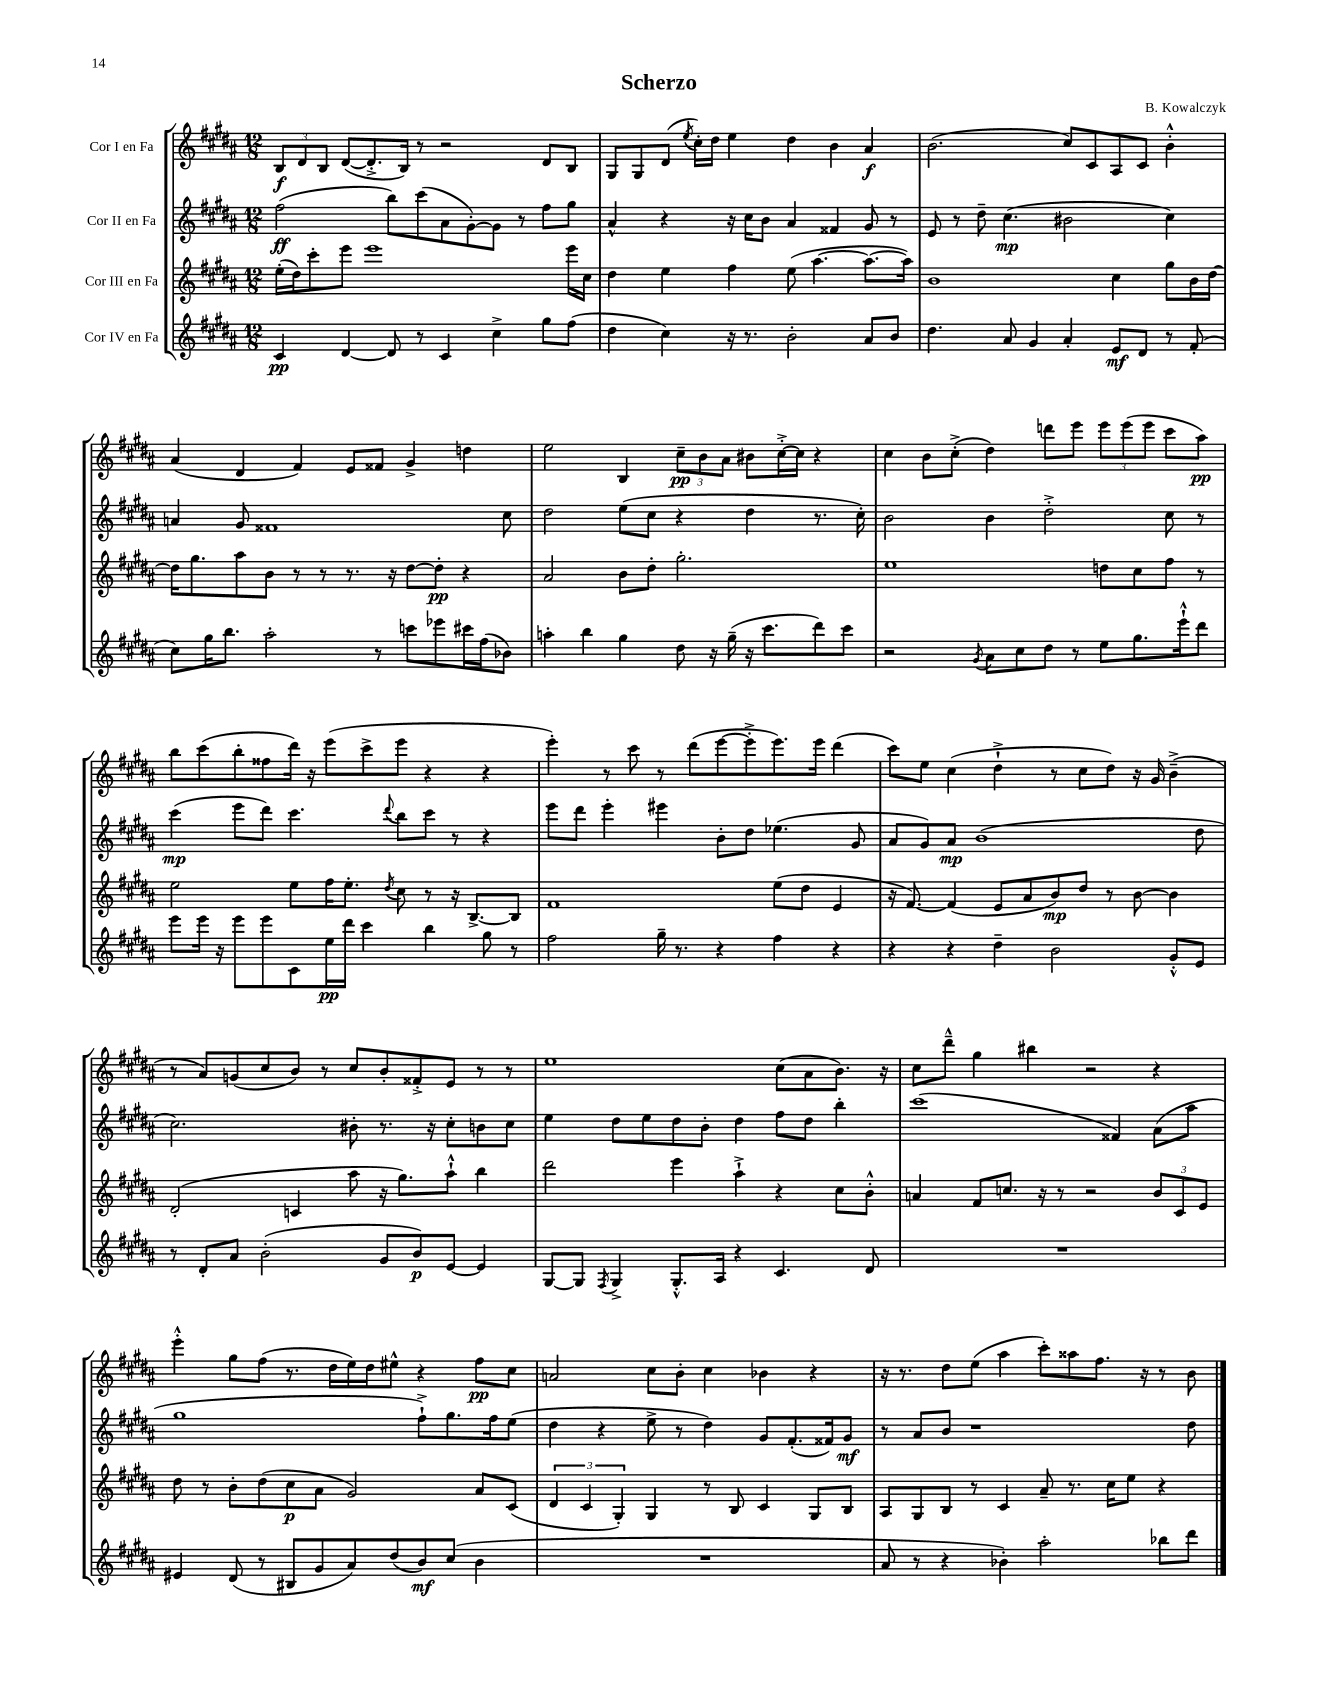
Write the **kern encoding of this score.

**kern	**kern	**kern	**kern
*staff4	*staff3	*staff2	*staff1
*clefG2	*clefG2	*clefG2	*clefG2
*k[f#c#g#d#a#]	*k[f#c#g#d#a#]	*k[f#c#g#d#a#]	*k[f#c#g#d#a#]
*M12/8	*M12/8	*M12/8	*M12/8
4c#	(16ee'	(2ff#	12B
.	16dd#)	.	.
.	.	.	12d#
.	8ccc#'	.	.
.	.	.	12B
[4d#	8eee	.	([8d#
.	1eee	.	8.d#'^]
8d#]	.	8bb)	.
.	.	.	16B)
8r	.	(8ccc#	8r
4c#	.	8a#	2r
.	.	[8g#')	.
4cc#^	.	8g#]	.
.	.	8r	.
8gg#	.	8ff#	8d#
(8ff#	16eee	8gg#	8B
.	16cc#	.	.
=	=	=	=
4dd#	4dd#	4a#^^	8G#
.	.	.	8G#
4cc#)	4ee	4r	(8d#
.	.	.	8qee
.	.	.	16cc#')
.	.	.	16dd#
16r	4ff#	16r	4ee
8.r	.	16cc#	.
.	.	8b	.
2b'	(8ee	4a#	4dd#
.	[4.aa#	.	.
.	.	4f##	4b
8a#	8.aa#_	8g#	4a#
8b	.	8r	.
.	16aa#])	.	.
=	=	=	=
4.dd#	1b	8e	(2.b
.	.	8r	.
.	.	8dd#~	.
8a#	.	(4.cc#	.
4g#	.	.	.
4a#'	.	2b#	8cc#)
.	.	.	8c#
8e	4cc#	.	8A#
8d#	.	.	8c#
8r	8gg#	4cc#)	4b'^^
(8f#'	16b	.	.
.	[16dd#	.	.
=	=	=	=
8cc#)	16dd#]	4a	(4a#
.	8.gg#	.	.
16gg#	.	.	.
8.bb	.	.	.
.	8aa#	8g#	4d#
2aa#'	8b	1f##	.
.	8r	.	4f#)
.	8r	.	.
.	8.r	.	8e
8r	.	.	8f##
.	16r	.	.
8ccc	[8dd#	.	4g#^
8eee-	8dd#']	.	.
16ccc#	4r	.	4dd
(16ff#	.	.	.
8b-)	.	8cc#	.
=	=	=	=
4aa'	2a#	2dd#	2ee
4bb	.	.	.
4gg#	8b	(8ee	4B
.	8dd#'	8cc#	.
8dd#	2.gg#'	4r	12cc#~
.	.	.	12b
16r	.	.	.
.	.	.	12a#
(16gg#~	.	.	.
16r	.	4dd#	8b#
8.ccc#	.	.	.
.	.	.	[16cc#'^
.	.	.	16cc#]
8ddd#)	.	8.r	4r
8ccc#	.	.	.
.	.	16cc#')	.
=	=	=	=
2r	1ee	2b	4cc#
.	.	.	8b
.	.	.	(8cc#'^
8qg#	.	.	.
8a#	.	4b	4dd#)
8cc#	.	.	.
8dd#	.	2dd#'^	8ddd
8r	.	.	8eee
8ee	8dd	.	12eee
.	.	.	(12eee
8.gg#	8cc#	.	.
.	.	.	12eee
.	8ff#	8cc#	8ccc#
16eee`^^	.	.	.
8ddd#	8r	8r	8aa#)
=	=	=	=
8eee	2ee	(4ccc#	8bb
16eee	.	.	(8ccc#
16r	.	.	.
8eee	.	8eee	8bb'
8eee	.	8ddd#)	8ff##
8c#	8ee	4.ccc#	16ddd#)
.	.	.	16r
16ee	16ff#	.	(8eee
16ddd#	8.ee'	.	.
4ccc#	.	.	8ccc#^
.	8qdd#	8qqddd#	.
.	8cc#	8bb	8eee
4bb	8r	8ccc#	4r
.	16r	8r	.
.	[8.B^	.	.
8gg#	.	4r	4r
8r	8B]	.	.
=	=	=	=
2ff#	1f#	8eee	4eee')
.	.	8ddd#	.
.	.	4eee'	8r
.	.	.	8ccc#
16gg#~	.	4eee#	8r
8.r	.	.	.
.	.	.	(8ddd#
4r	.	8b'	[8eee
.	.	8dd#	8eee'^]
4ff#	(8ee	(4.ee-	8.eee)
.	8dd#	.	.
.	.	.	16eee
4r	4e	.	(4ddd#
.	.	8g#	.
=	=	=	=
4r	16r	8a#	8ccc#)
.	[8.f#)	.	.
.	.	8g#)	8ee
4r	(4f#]	8a#	(4cc#
.	.	(1b	.
4dd#~	8e	.	4dd#`^
.	8a#	.	.
2b	8b)	.	8r
.	8dd#	.	8cc#
.	8r	.	8dd#)
.	[8b	.	16r
.	.	.	16g#
8g#'^^	4b]	.	(4b~^
8e	.	8dd#	.
=	=	=	=
8r	(2d#'	2.cc#)	8r
8d#'	.	.	8a#)
8a#	.	.	(8g
(2b'	.	.	8cc#
.	4c	.	8b)
.	.	.	8r
.	8aa#	8b#'	8cc#
8g#	16r	8.r	8b'
.	8.gg#)	.	.
8b)	.	.	8f##'^
.	.	16r	.
[8e	8aa#`^^	8cc#'	8e
4e]	4bb	8b	8r
.	.	8cc#	8r
=	=	=	=
[8G#	2ddd#	4ee	1ee
8G#]	.	.	.
8qF#	.	.	.
4G#^	.	8dd#	.
.	.	8ee	.
8.G#'^^	4eee	8dd#	.
.	.	8b'	.
16A#	.	.	.
4r	4aa#`^	4dd#	.
4.c#	4r	8ff#	(8cc#
.	.	8dd#	8a#
.	8cc#	4bb'	8.b)
8d#	8b'^^	.	.
.	.	.	16r
=	=	=	=
1.r	4a	(1ccc#	8cc#
.	.	.	8ddd#~^^
.	8f#	.	4gg#
.	8.cc	.	.
.	.	.	4bb#
.	16r	.	.
.	8r	.	.
.	2r	.	2r
.	.	4f##)	.
.	12b	(8a#	4r
.	12c#	.	.
.	.	8aa#	.
.	12e	.	.
=	=	=	=
4e#	8dd#	1gg#	4eee'^^
.	8r	.	.
(8d#	8b'	.	8gg#
8r	(8dd#	.	(8ff#
8B#	8cc#	.	8.r
8g#	8a#	.	.
.	.	.	16dd#
8a#)	2g#)	.	16ee)
.	.	.	16dd#
(8dd#	.	.	8ee#^^
8b)	.	8ff#`^)	4r
(8cc#	.	8.gg#	.
4b	8a#	.	8ff#
.	.	16ff#	.
.	(8c#	(8ee	8cc#
=	=	=	=
1.r	6d#	4dd#	2a
.	6c#	.	.
.	.	4r	.
.	6G#')	.	.
.	4G#	8ee^	8cc#
.	.	8r	8b'
.	8r	4dd#)	4cc#
.	8B	.	.
.	4c#	8g#	4b-
.	.	(8.f#'	.
.	8G#	.	4r
.	.	16f##)	.
.	8B	8g#	.
=	=	=	=
8a#	8A#	8r	16r
.	.	.	8.r
8r	8G#	8a#	.
4r	8B	8b	8dd#
.	8r	1r	(8ee
4b-')	4c#	.	4aa#
2aa#'	8a#~	.	8ccc#')
.	8.r	.	8aa##
.	.	.	8.ff#
.	16cc#	.	.
.	8ee	.	.
.	.	.	16r
8bb-	4r	.	8r
8ddd#	.	8dd#	8b
==	==	==	==
*-	*-	*-	*-
